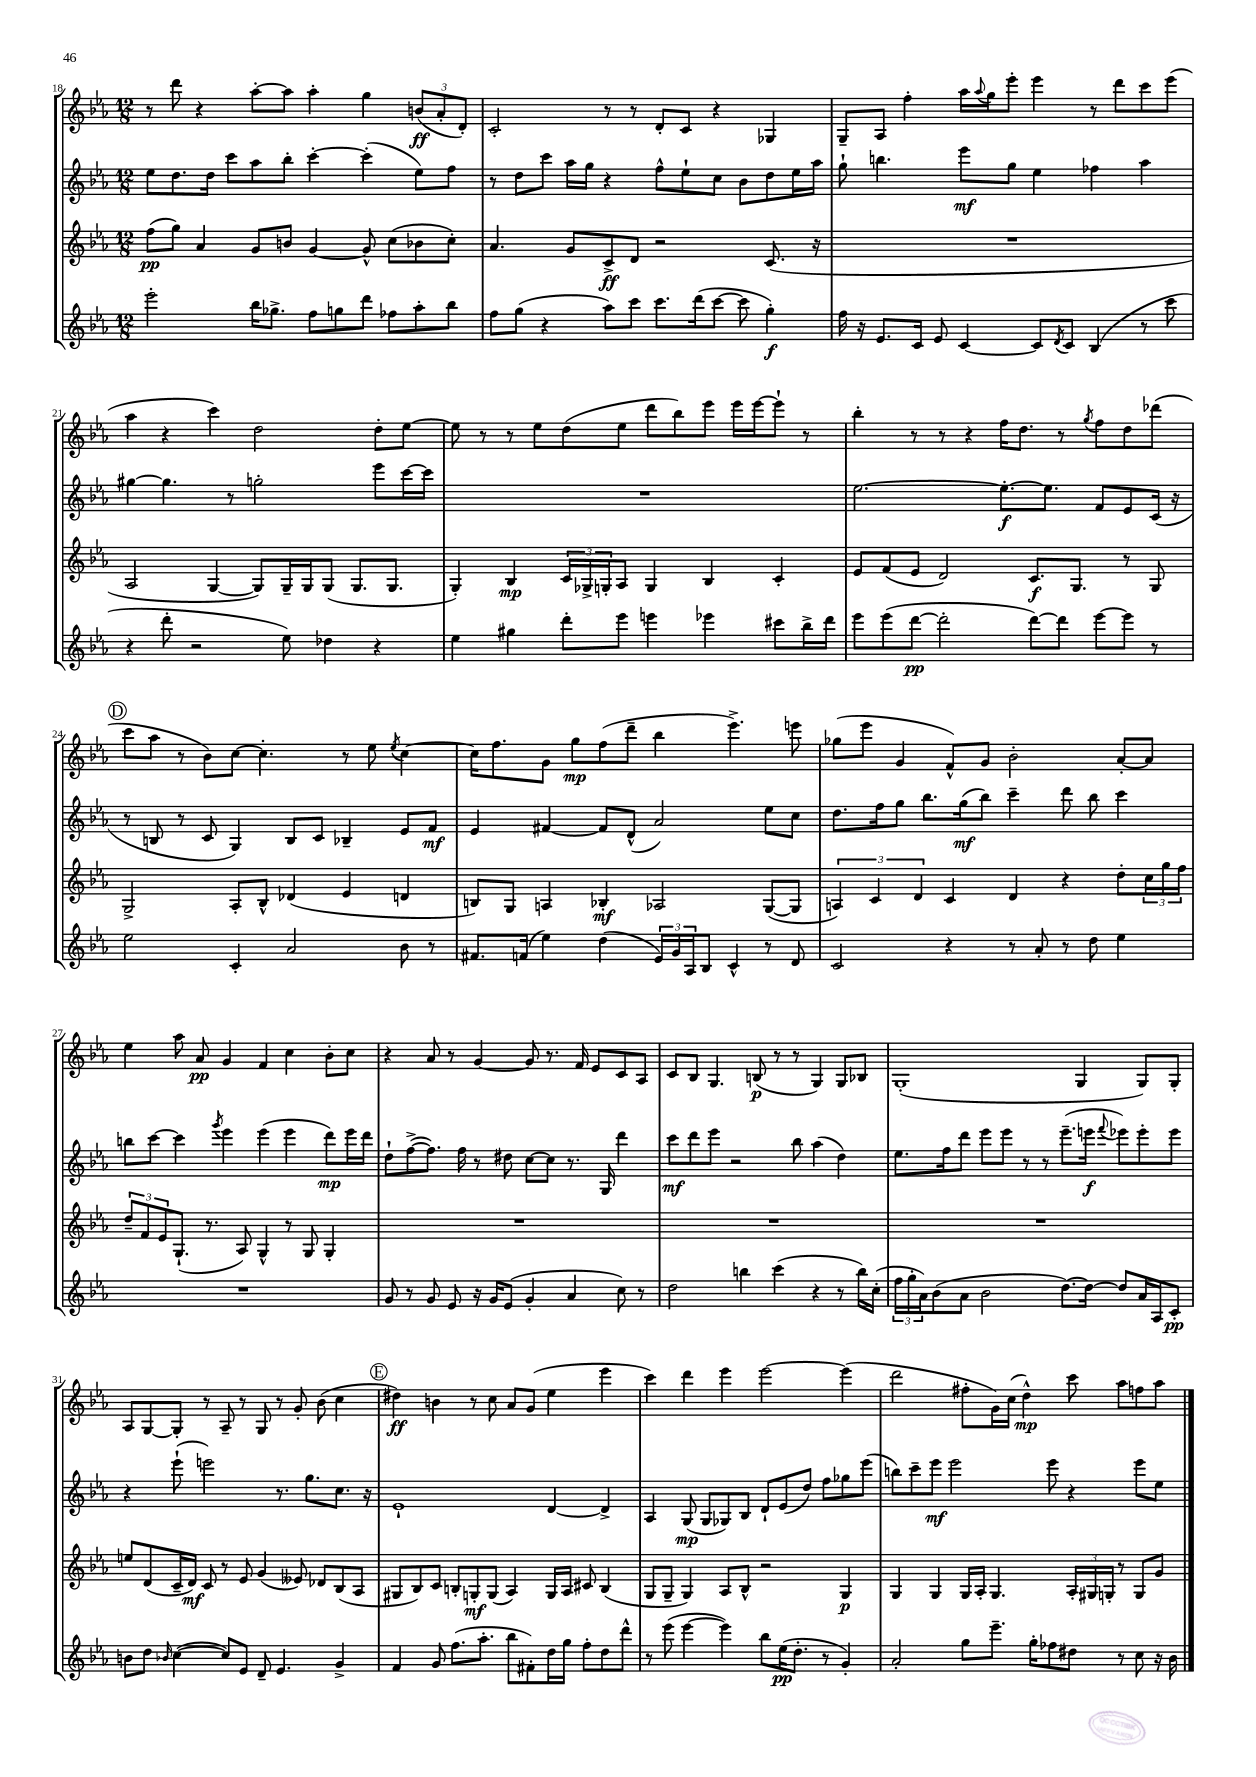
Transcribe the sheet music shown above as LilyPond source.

<<
\new StaffGroup <<
\new Staff = "s0" {
    \clef treble \key ees \major \numericTimeSignature \time 12/8
    r8 d'''8 r4 aes''8~-. aes''8 aes''4-. g''4 \tuplet 3/2 { b'8\ff( aes'8-. d'8-.) } |
    c'2-. r8 r8 d'8-. c'8 r4 ges4 |
    g8-- aes8 f''4-. aes''16 \appoggiatura { aes''8 } g''16 ees'''8-. ees'''4 r8 d'''8 c'''8 ees'''8( |
    aes''4 r4 c'''4) d''2 d''8-. ees''8~ |
    ees''8 r8 r8 ees''8 d''8( ees''8 d'''8 bes''8) ees'''8 ees'''16 ees'''16~ ees'''8-! r8 |
    bes''4-. r8 r8 r4 f''16 d''8. r8 \acciaccatura { g''8 } f''8 d''8 des'''8( |
    \mark \markup { \circle "D" } c'''8 aes''8 r8 bes'8) c''8~ c''4.-. r8 ees''8 \acciaccatura { ees''8 } c''4~ |
    c''16 f''8. g'8 g''8\mp f''8( d'''8-- bes''4 ees'''4.->) e'''8 |
    ges''8( ees'''8 g'4 f'8-^) g'8 bes'2-. aes'8~-. aes'8 |
    ees''4 aes''8 aes'8\pp g'4 f'4 c''4 bes'8-. c''8 |
    r4 aes'8 r8 g'4~ g'8 r8. f'16 ees'8 c'8 aes8 |
    c'8 bes8 g4. b8\p( r8 r8 g4) g8 bes8 |
    g1-.( g4 g8) g8-. |
    aes8 g8~ g8-. r8 aes8-- r8 g8 r8 g'8-. bes'8( c''4 |
    \mark \markup { \circle "E" } dis''4\ff) b'4 r8 c''8 aes'8 g'8( ees''4 ees'''4 |
    c'''4) d'''4 ees'''4 ees'''2~ ees'''4( |
    d'''2 fis''8-. g'16) c''16( d''4-^\mp) c'''8 aes''8 f''8 aes''8 \bar "|." |
}
\new Staff = "s1" {
    \clef treble \key ees \major \numericTimeSignature \time 12/8
    ees''8 d''8. d''16 c'''8 aes''8 bes''8-. c'''4~-. c'''4-.( ees''8) f''8 |
    r8 d''8 c'''8 aes''16 g''16 r4 f''8-^ ees''8-! c''8 bes'8 d''8 ees''16 aes''16 |
    g''8-! b''4. ees'''8\mf g''8 ees''4 fes''4 aes''4 |
    gis''4~ gis''4. r8 g''2-. ees'''8 c'''16~ c'''16 |
    R1. |
    ees''2.~ ees''8.~-.\f ees''8. f'8 ees'8 c'16( r16 |
    \mark \markup { \circle "D" } r8 b8 r8 c'8 g4) b8 c'8 bes4-- ees'8 f'8\mf |
    ees'4 fis'4~ fis'8 d'8-^( aes'2) ees''8 c''8 |
    d''8. f''16 g''8 bes''8. g''16\mf( bes''8) c'''4-- d'''8 bes''8 c'''4 |
    b''8 c'''8~ c'''4 \acciaccatura { g'''8 } ees'''4 ees'''4( ees'''4 d'''8\mp) ees'''16 d'''16 |
    d''8-! f''8~->( f''8.) f''16 r8 dis''8 c''8~ c''8 r8. g16 d'''4 |
    c'''8\mf d'''8 ees'''8 r2 bes''8 aes''4( d''4) |
    ees''8. f''16 d'''8 ees'''8 ees'''8 r8 r8 ees'''8.--( e'''16\f \appoggiatura { f'''8 } ees'''8) ees'''8-. ees'''8 |
    r4 ees'''8-!( e'''2) r8. g''8. c''8. r16 |
    \mark \markup { \circle "E" } ees'1-! d'4~ d'4-> |
    aes4 g8\mp( g8 ges8) bes8 d'8-! ees'8( d''8) f''8 ges''8 ees'''8( |
    b''8) c'''8-- ees'''8\mf ees'''2 ees'''8 r4 ees'''8 ees''8 \bar "|." |
}
\new Staff = "s2" {
    \clef treble \key ees \major \numericTimeSignature \time 12/8
    f''8\pp( g''8) aes'4 g'8 b'8 g'4~ g'8-^ c''8( bes'8 c''8-.) |
    aes'4. g'8 c'8->\ff d'8 r2 c'8.( r16 |
    R1. |
    aes2 g4~ g8) g16-- g16 g8( g8. g8. |
    g4-.) bes4\mp \tuplet 3/2 { c'16 ges16-> g16-. } aes8 g4 bes4 c'4-. |
    ees'8 f'8( ees'8 d'2) c'8.\f g8. r8 g8 |
    \mark \markup { \circle "D" } g2-> aes8-. bes8-^ des'4( ees'4 d'4 |
    b8) g8 a4 bes4-.\mf aes2 g8~( g8 |
    \tuplet 3/2 { a4) c'4 d'4 } c'4 d'4 r4 d''8-. \tuplet 3/2 { c''16 g''16 f''16 } |
    \tuplet 3/2 { d''8-- f'8 ees'8 } g8.-!( r8. aes8) g4-^ r8 g8 g4-. |
    R1. |
    R1. |
    R1. |
    e''8 d'8( c'16-- d'16\mf) c'8 r8 ees'8 g'4( eeses'8) des'8 bes8( aes8 |
    \mark \markup { \circle "E" } gis8 bes8) c'8 b8-. g8-.\mf g8( aes4) g16 aes16 cis'8 b4( |
    g8 g8-- g4) aes8 bes8-^ r2 g4\p |
    g4 g4 g16 aes16-. g4. \tuplet 3/2 { aes16-. gis16 g16-. } r8 g8 g'8 \bar "|." |
}
\new Staff = "s3" {
    \clef treble \key ees \major \numericTimeSignature \time 12/8
    ees'''2-. bes''16 ges''8.-> f''8 g''8 d'''8 fes''8 aes''8-. bes''8 |
    f''8 g''8( r4 aes''8) c'''8 c'''8. d'''16( c'''8~ c'''8 g''4-.\f) |
    f''16 r16 ees'8. c'16 ees'8 c'4~ c'8 \acciaccatura { d'8 } c'8 bes4( r8 c'''8 |
    r4 d'''8-. r2 ees''8) des''4 r4 |
    ees''4 gis''4 d'''8-. ees'''8 e'''4 ees'''4 cis'''8 bes''16-> d'''16 |
    ees'''8 ees'''8( d'''8~\pp d'''2-. d'''8~) d'''8 ees'''8~ ees'''8 r8 |
    \mark \markup { \circle "D" } ees''2 c'4-. aes'2 bes'8 r8 |
    fis'8. f'16( ees''4) d''4( \tuplet 3/2 { ees'16) g'16 aes16 } bes8 c'4-^ r8 d'8 |
    c'2 r4 r8 aes'8-. r8 d''8 ees''4 |
    R1. |
    g'8 r8 g'8 ees'8 r16 g'16 ees'8( g'4-. aes'4 c''8) r8 |
    d''2 b''4 c'''4( r4 r8 b''16) c''16-.( |
    \tuplet 3/2 { f''16 g''16-. aes'16) } bes'8( aes'8 bes'2 d''8.~) d''16~ d''8 aes'16 aes16 c'8-.\pp |
    b'8 d''8 \grace { bes'16 } c''4~( c''8) ees'8 d'8-- ees'4. g'4-> |
    \mark \markup { \circle "E" } f'4 g'8 f''8.( aes''8.-. bes''8 fis'8-.) d''16 g''16 f''8-. d''8 d'''8-^ |
    r8 ees'''8( ees'''4~ ees'''4) bes''8 ees''16\pp( d''8.-. r8 g'4-.) |
    aes'2-. g''8 ees'''8.-- g''16-. fes''8 dis''8 r8 c''8 r16 bes'16 \bar "|." |
}
>>
>>
\layout { \context { \Score currentBarNumber = #18 } }
